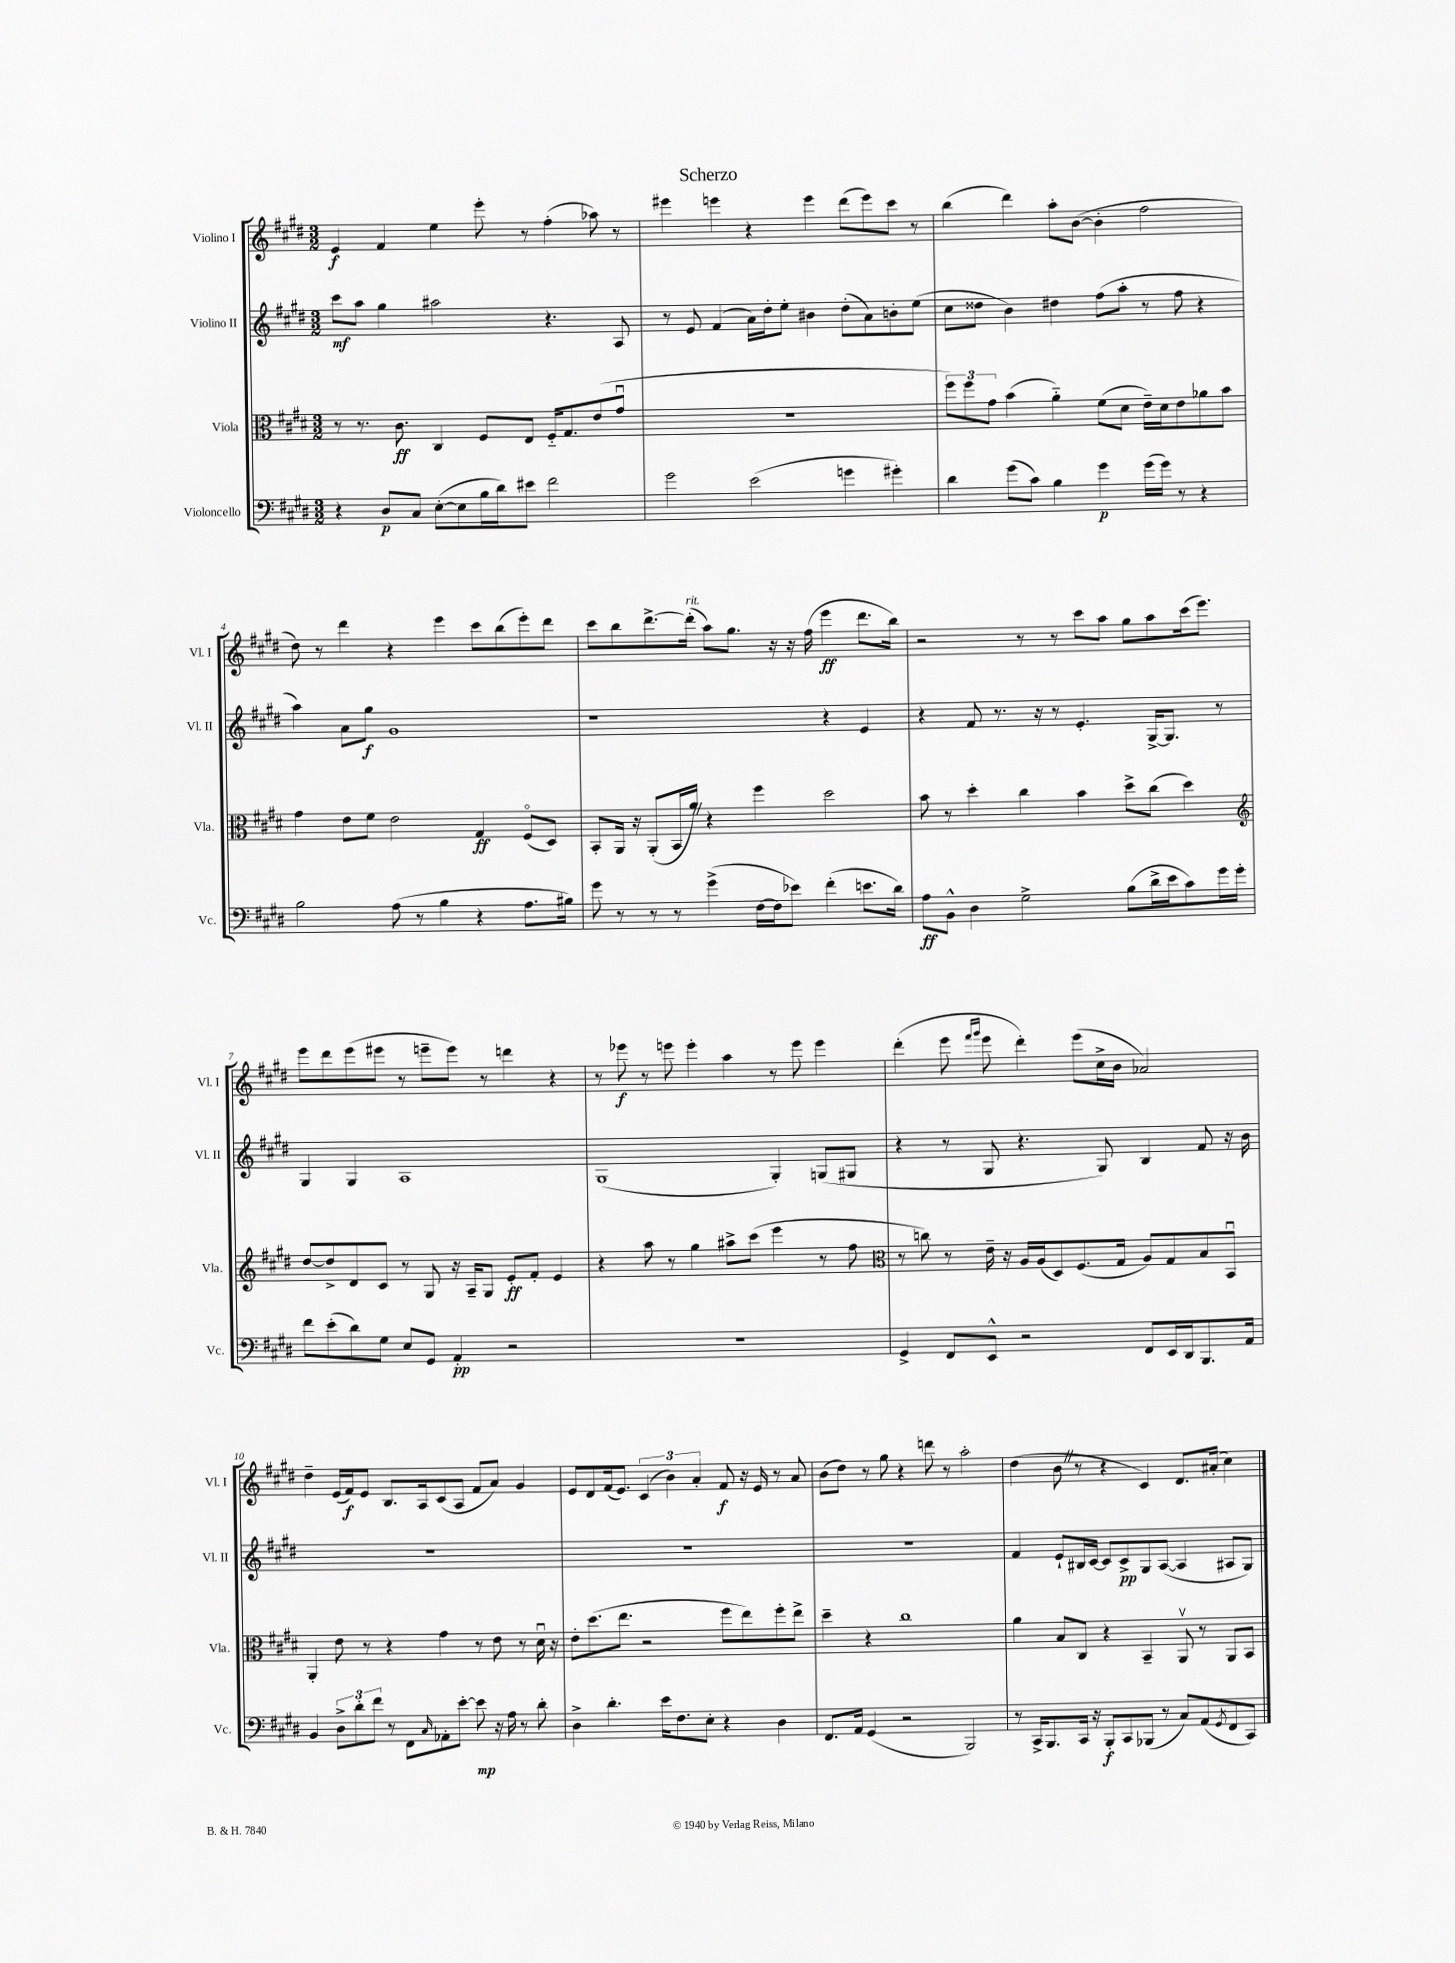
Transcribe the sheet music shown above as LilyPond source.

\header { title = "Scherzo" }
<<
\new StaffGroup <<
\new Staff = "s0" \with { instrumentName = "Violino I" shortInstrumentName = "Vl. I" } {
    \clef treble \key e \major \numericTimeSignature \time 3/2
    e'4\f fis'4 e''4 e'''8-. r8 fis''4-.( aes''8) r8 |
    eis'''4 e'''4 r4 e'''4 dis'''8( e'''8) cis'''8 r8 |
    b''4( dis'''4) a''8-. b'8~( b'4-. fis''2 |
    dis''8) r8 dis'''4 r4 e'''4 cis'''8 b''8( e'''8-.) dis'''8 |
    cis'''8 b''8 dis'''8.~-> dis'''16-.^\markup { \italic "rit." }( a''8) gis''8. r16 r16 fis''16( e'''4\ff dis'''8. b''16) |
    r2 r8 r8 cis'''8 a''8 gis''8 a''8 cis'''16( e'''8.) |
    e'''8 dis'''8 e'''8( eis'''8 r8 e'''8-- e'''8) r8 d'''4 r4 |
    r8 ees'''8\f r8 e'''8 e'''4-. a''4 r8 e'''8 e'''4 |
    dis'''4-.( e'''8 \grace { fis'''16 gis'''16 } e'''8 dis'''4-.) e'''8( cis''16-> b'16 aes'2) |
    dis''4-- e'16( fis'16\f) e'8 b8. a16 cis'8( a8 fis'8 a'8) gis'4 |
    e'8 dis'8 fis'16( e'8.) \tuplet 3/2 { cis'4( b'4) a'4-. } fis'8\f r16 e'16 r8 a'8 |
    b'8( dis''8) r8 gis''8 r4 d'''8 r8 a''2-. |
    dis''4( b'8 \once \override BreathingSign.text = \markup { \musicglyph "scripts.caesura.straight" } \breathe r8 r4 cis'4) dis'8. ais'16-.( cis''4) \bar "|." |
}
\new Staff = "s1" \with { instrumentName = "Violino II" shortInstrumentName = "Vl. II" } {
    \clef treble \key e \major \numericTimeSignature \time 3/2
    cis'''8\mf a''8 gis''4 ais''2 r4. a8 |
    r8 e'8 fis'4( a'16) dis''16-. e''8-. bis'4 dis''8-.( a'8) b'8-. e''8( |
    cis''8 disis''8 b'4) dis''4 fis''8( a''8-. r8 fis''8 r4 |
    a''4) a'8 gis''8\f gis'1 |
    r1 r4 e'4 |
    r4 fis'8 r8. r16 r8 e'4.-. gis16~-> gis8. r8 |
    gis4 gis4 a1 |
    gis1( gis4-.) g8( gis8 |
    r4 r8 gis8 r4. gis8) b4 fis'8 r16 b'16 |
    R1. |
    R1. |
    R1. |
    fis'4 e'8-! bis16 cis'16~ cis'8 cis'8->\pp gis8 a8~( a4 ais8 gis8) \bar "|." |
}
\new Staff = "s2" \with { instrumentName = "Viola" shortInstrumentName = "Vla." } {
    \clef alto \key e \major \numericTimeSignature \time 3/2
    r8 r8. cis'8.\ff cis4 fis8 e8 fis16-_ gis8. e'8( gis'8\downbow |
    R1. |
    \tuplet 3/2 { fis''8) fis''8 gis'8 } b'4( a'4-_) fis'8( dis'8 e'16--) dis'16 e'8 aes'8 b'8 |
    gis'4 e'8 fis'8 e'2 gis4\ff fis8\flageolet( dis8) |
    b,8-. a,16 r16 a,8-.( b,16 a'16) \once \override BreathingSign.text = \markup { \musicglyph "scripts.caesura.straight" } \breathe r4 fis''4 dis''2 |
    b'8 r8 dis''4-. cis''4 b'4 dis''8-> cis''8( dis''4) |
    \clef treble dis''8~ dis''8-> dis'8 cis'8 r8 gis8 r16 a16-- gis8 e'8-.\ff fis'8-. e'4 |
    r4 a''8 r8 gis''4 ais''8-> cis'''8( e'''4 r8 fis''8 |
    \clef alto r8 c''8) r8 e'16-- r16 a16 a16( dis8) fis8.( gis16 a8) gis8 b8 b,8\downbow |
    a,4-. e'8 r8 r4 gis'4 r8 e'8 r8 dis'16\downbow r16 |
    e'8-. dis''8.( e''8. r2 fis''8 e''8) fis''8-. e''8-> |
    dis''4-- r4 cis''1 |
    a'4 b8 cis8 r4 b,4-- a,8\upbow r8 a,8 b,8 \bar "|." |
}
\new Staff = "s3" \with { instrumentName = "Violoncello" shortInstrumentName = "Vc." } {
    \clef bass \key e \major \numericTimeSignature \time 3/2
    r4 dis8\p cis8 e8~-.( e8 b16 dis'16) eis'8 fis'2 |
    gis'2 e'2( g'4 gis'4-.) |
    dis'4 gis'8( cis'8) b4 gis'4\p gis'16( gis'16) r8 r4 |
    b2 a8( r8 b4 r4 a8. bis16) |
    gis'8 r8 r8 r8 gis'4->( fis16~ fis16 ees'8) fis'4-.( e'8. dis'16) |
    a8\ff b,8-^ dis4 gis2-> b8( dis'16-> e'16 cis'8) gis'16 gis'16-. |
    fis'8 e'8-.( dis'8) gis8 e8 gis,8 a,4-.\pp r2 |
    R1. |
    gis,4-> fis,8 e,8-^ r2 fis,8 e,16 dis,16 b,,8. a,16 |
    b,4 \tuplet 3/2 { dis8-> dis'8-. fis'8 } r8 fis,8 \grace { cis16 } aes,8-. e'8~-. e'8\mp r16 a16 r8 dis'8-. |
    dis4-> dis'4.-. e'16 fis8. e8-. r4 dis4 |
    fis,8. a,16 gis,4( r2 b,,2) |
    r8 cis,16-> b,,8. cis,16 r16 b,,8-.\f cis,8 bes,,8( r8 cis8) a,8( \acciaccatura { gis,8 } fis,8 cis,8) \bar "|." |
}
>>
>>
